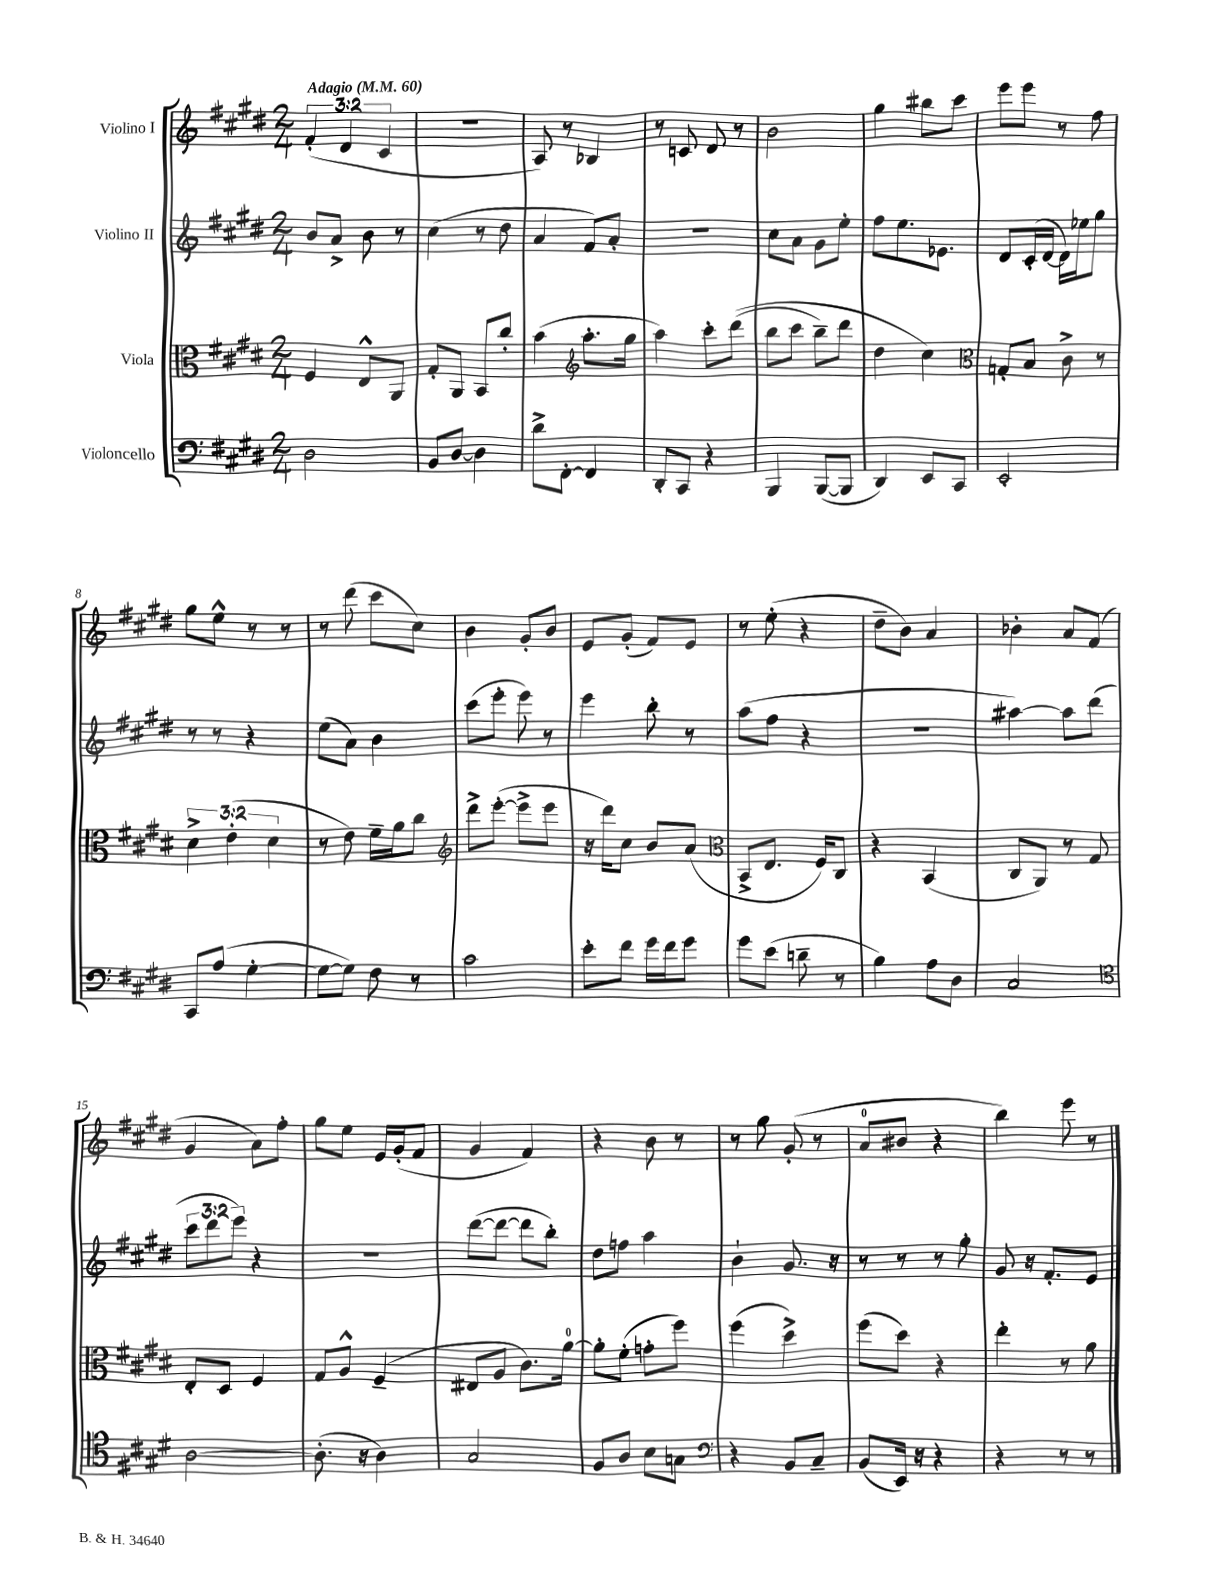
<<
\new StaffGroup <<
\new Staff = "s0" \with { instrumentName = "Violino I" } {
    \clef treble \key e \major \numericTimeSignature \time 2/4 \override Staff.TupletNumber.text = #tuplet-number::calc-fraction-text \tempo "Adagio" 4 = 60
    \tuplet 3/2 { fis'4-.( dis'4 cis'4 } |
    r2 |
    a8) r8 bes4 |
    r8 c'8 dis'8 r8 |
    b'2 |
    gis''4 bis''8 cis'''8 |
    e'''8 e'''8 r8 fis''8 |
    gis''8 e''8-^ r8 r8 |
    r8 dis'''8( cis'''8 cis''8) |
    b'4 gis'8-. b'8 |
    e'8 gis'8-.( fis'8) e'8 |
    r8 e''8-.( r4 |
    dis''8-- b'8) a'4 |
    bes'4-. a'8 fis'8( |
    gis'4 a'8) fis''8-. |
    gis''8 e''8 e'16 gis'16-.( fis'8 |
    gis'4 fis'4) |
    r4 b'8 r8 |
    r8 gis''8 gis'8-.( r8 |
    a'8-0 bis'8 r4 |
    b''4) e'''8 r8 \bar "|." |
}
\new Staff = "s1" \with { instrumentName = "Violino II" } {
    \clef treble \key e \major \numericTimeSignature \time 2/4 \override Staff.TupletNumber.text = #tuplet-number::calc-fraction-text
    b'8 a'8-> b'8 r8 |
    cis''4( r8 dis''8 |
    a'4 fis'8) a'8-. |
    r2 |
    cis''8 a'8 gis'8 e''8-. |
    fis''8 e''8. ees'8. |
    dis'8 cis'16-.( dis'16~ dis'16) ees''16 gis''8 |
    r8 r8 r4 |
    e''8( a'8) b'4 |
    cis'''8( e'''8-. e'''8) r8 |
    e'''4 b''8-. r8 |
    a''8( fis''8 r4 |
    R2 |
    ais''4~) ais''8 dis'''8( |
    \tuplet 3/2 { cis'''8 dis'''8 e'''8) } r4 |
    R2 |
    dis'''8~( dis'''8~ dis'''8 b''8-.) |
    dis''8 f''8 a''4 |
    b'4-! gis'8. r16 |
    r8 r8 r8 gis''8-. |
    gis'8 r16 fis'8.-. e'8 \bar "|." |
}
\new Staff = "s2" \with { instrumentName = "Viola" } {
    \clef alto \key e \major \numericTimeSignature \time 2/4 \override Staff.TupletNumber.text = #tuplet-number::calc-fraction-text
    fis4 e8-^ a,8 |
    gis8-. a,8 b,8 cis''8-. |
    b'4( \clef treble a''8.-. gis''16 |
    a''4) cis'''8-. dis'''8(\( |
    b''8 cis'''8 b''8--) dis'''8 |
    dis''4 cis''4\) |
    \clef alto g8-. b8 cis'8-> r8 |
    \tuplet 3/2 { dis'4-> e'4-.( dis'4 } |
    r8 e'8) fis'16-- a'16 cis''8 |
    \clef treble dis'''8-> e'''8~-.( e'''8-> e'''8 |
    r16 dis'''16) cis''8 b'8 a'8( |
    \clef alto b,8-> e8. fis16) cis8 |
    r4 b,4( |
    cis8 a,8) r8 gis8 |
    e8-. dis8 fis4 |
    gis8 a8-^ fis4--( |
    eis8 a8 cis'8.) a'16-0~ |
    a'8-. fis'8-.( g'8-. fis''8) |
    fis''4( dis''4->) |
    fis''8( dis''8) r4 |
    e''4-. r8 a'8 \bar "|." |
}
\new Staff = "s3" \with { instrumentName = "Violoncello" } {
    \clef bass \key e \major \numericTimeSignature \time 2/4
    dis2 |
    b,8 dis8~ dis4 |
    dis'8-> fis,8~-. fis,4 |
    dis,8-. cis,8 r4 |
    b,,4 b,,8~( b,,8 |
    dis,4) e,8 cis,8 |
    e,2-. |
    cis,8 a8( gis4~-. |
    gis8~ gis8) fis8 r8 |
    cis'2 |
    e'8-. fis'8 gis'16 fis'16 gis'8 |
    gis'8 e'8( d'8-- r8 |
    b4) a8 dis8 |
    cis2 |
    \clef tenor a2~ |
    a8.-.( r16 a4) |
    gis2 |
    fis8 a8 b8 g8 |
    \clef bass r4 b,8 cis8-- |
    b,8( e,16) r16 r4 |
    r4 r8 r8 \bar "|." |
}
>>
>>
